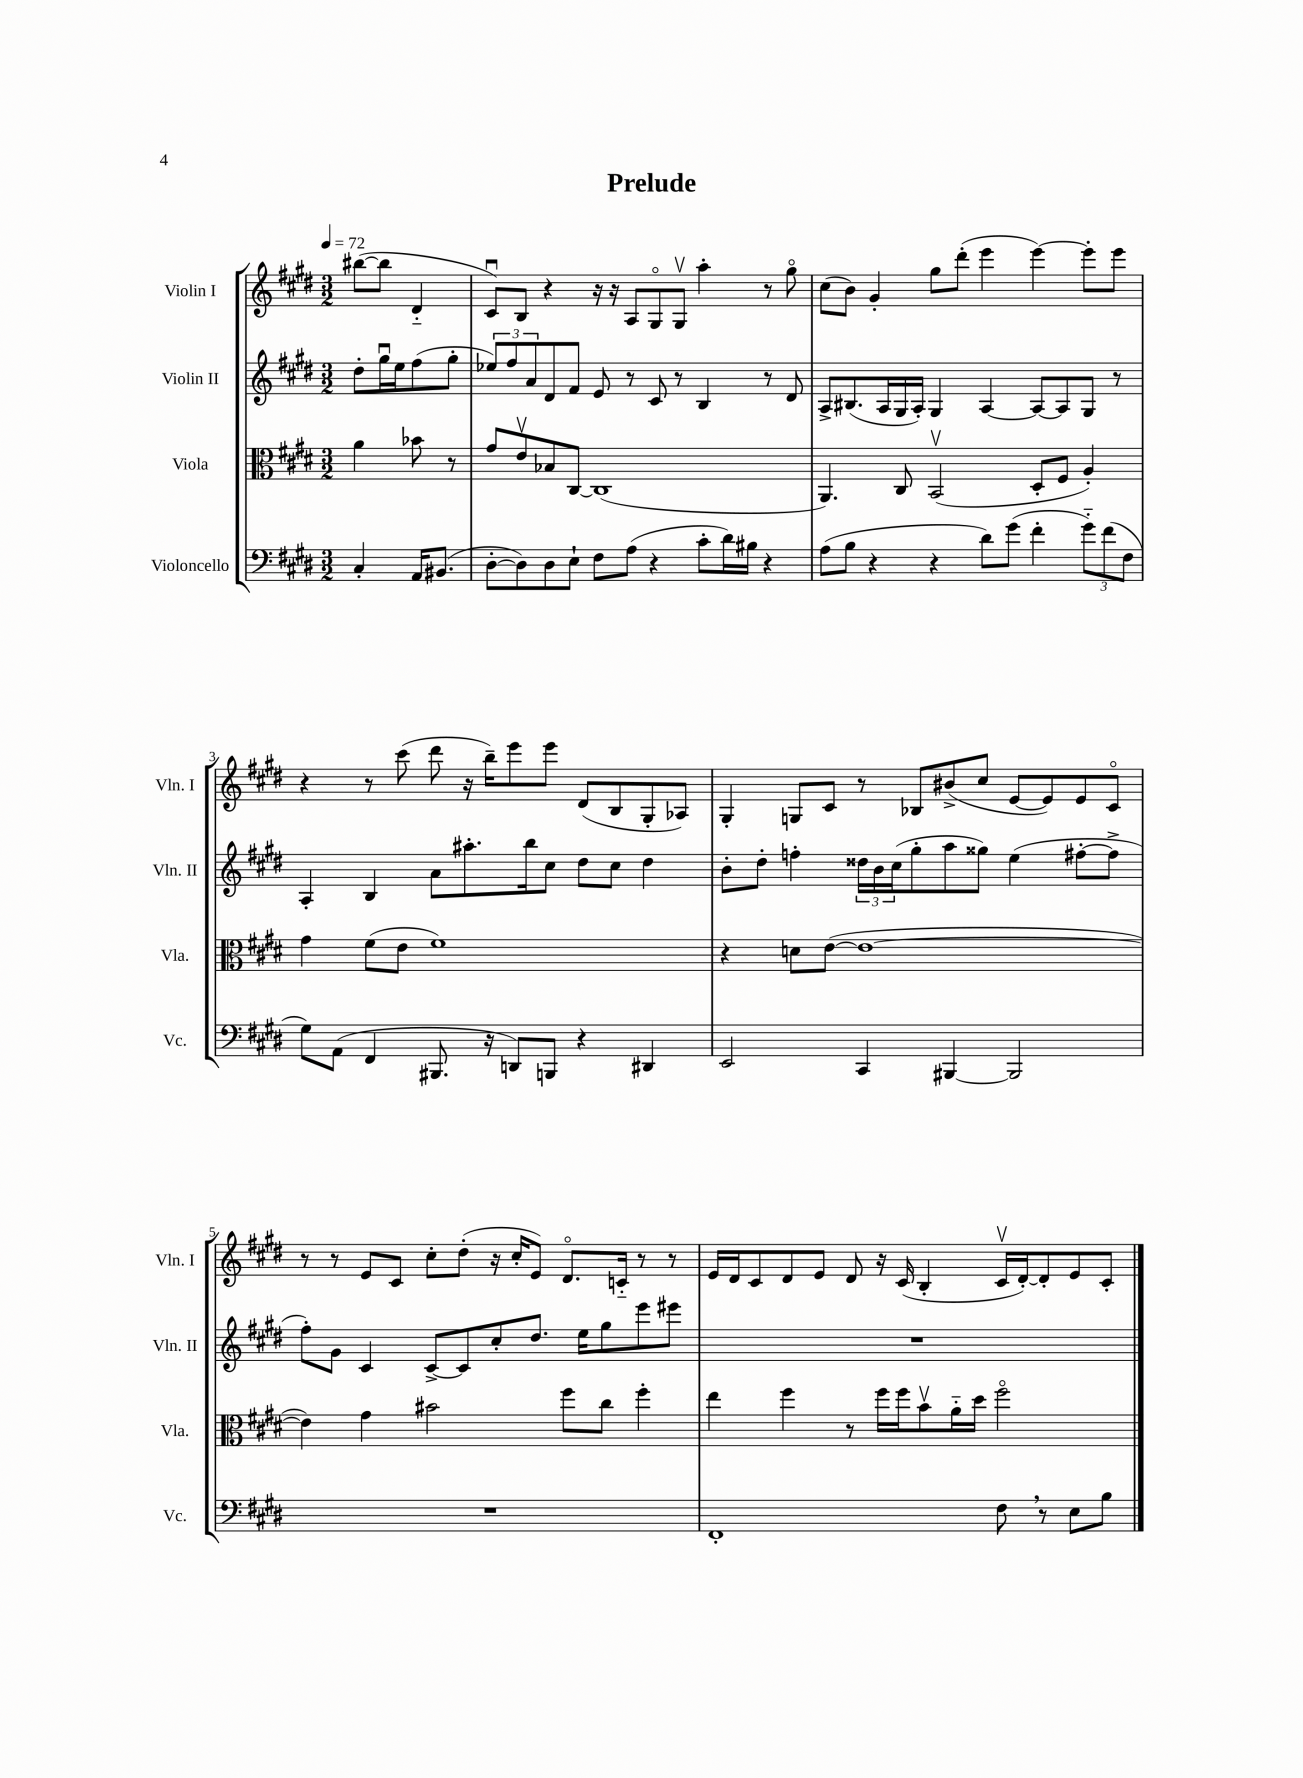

**kern	**kern	**kern	**kern
*staff4	*staff3	*staff2	*staff1
*clefF4	*clefC3	*clefG2	*clefG2
*k[f#c#g#d#]	*k[f#c#g#d#]	*k[f#c#g#d#]	*k[f#c#g#d#]
*M3/2	*M3/2	*M3/2	*M3/2
*MM72	*MM72	*MM72	*MM72
4C#'	4a	8dd#'	([8bb#
.	.	16gg#u	8bb#]
.	.	16ee	.
16AA	8b-	(8ff#	4d#'~
(8.BB#	.	.	.
.	8r	8gg#'	.
=	=	=	=
[8D#'	8g#	12ee-)	8c#u)
.	.	12ff#	.
8D#])	8ev	.	8B
.	.	12a	.
8D#	8B-	8d#	4r
8E`	[8C#	8f#	.
8F#	(1C#]	8e	16r
.	.	.	16r
(8A	.	8r	8A
4r	.	8c#	8G#o
.	.	8r	8G#v
8c#'	.	4B	4aa'
16d#)	.	.	.
16B#	.	.	.
4r	.	8r	8r
.	.	8d#	8gg#o
=	=	=	=
(8A	4.AA)	8A^	(8cc#
8B	.	(8.B#	8b)
4r	.	.	4g#'
.	.	16A	.
.	8C#	16G#	.
.	.	16A')	.
4r	(2BBv	4G#	8gg#
.	.	.	(8ddd#'
8d#)	.	[4A	4eee
(8g#	.	.	.
4f#'	8D#'	8A_	[4eee)
.	8F#	8A]	.
12g#'~)	4A')	8G#	8eee']
(12f#	.	.	.
.	.	8r	8eee
12F#	.	.	.
=	=	=	=
8G#)	4g#	4A'	4r
(8AA	.	.	.
4FF#	(8f#	4B	8r
.	8e	.	(8ccc#
8.BBB#	1f#)	8a	8ddd#
.	.	8.aa#'	16r
16r	.	.	16bb~)
8DD)	.	.	8eee
.	.	16bb	.
8BBB	.	8cc#	8eee
4r	.	8dd#	(8d#
.	.	8cc#	8B
4DD#	.	4dd#	8G#'
.	.	.	8A-)
=	=	=	=
2EE	4r	8b'	4G#'
.	.	8dd#'	.
.	8d	4ff'	8G
.	([8e	.	8c#
4CC#	1e_	24dd##	8r
.	.	24b	.
.	.	(24cc#	.
.	.	8gg#'	8B-
[4BBB#	.	8aa	(8b#^
.	.	8gg##)	8cc#
2BBB#]	.	(4ee	[8e
.	.	.	8e])
.	.	[8ff#'	8e
.	.	8ff#^]	8c#o
=	=	=	=
1.r	4e])	8ff#')	8r
.	.	8g#	8r
.	4g#	4c#	8e
.	.	.	8c#
.	2b#	[8c#^	8cc#'
.	.	8c#]	(8dd#'
.	.	8cc#'	16r
.	.	.	16cc#'
.	.	8.dd#	8e)
.	8ff#	.	8.d#o
.	.	16ee	.
.	8cc#	8gg#	.
.	.	.	16c'~
.	4ff#'	8eee	8r
.	.	8eee#	8r
=	=	=	=
1FF#'	4ee	1.r	16e
.	.	.	16d#
.	.	.	8c#
.	4ff#	.	8d#
.	.	.	8e
.	8r	.	8d#
.	16ff#	.	16r
.	16ff#	.	(16c#
.	8bv	.	4B'
.	16a'~	.	.
.	16dd#	.	.
8F#	2ff#o	.	16c#v
.	.	.	[16d#')
8r	.	.	8d#']
8E	.	.	8e
8B	.	.	8c#'
==	==	==	==
*-	*-	*-	*-
